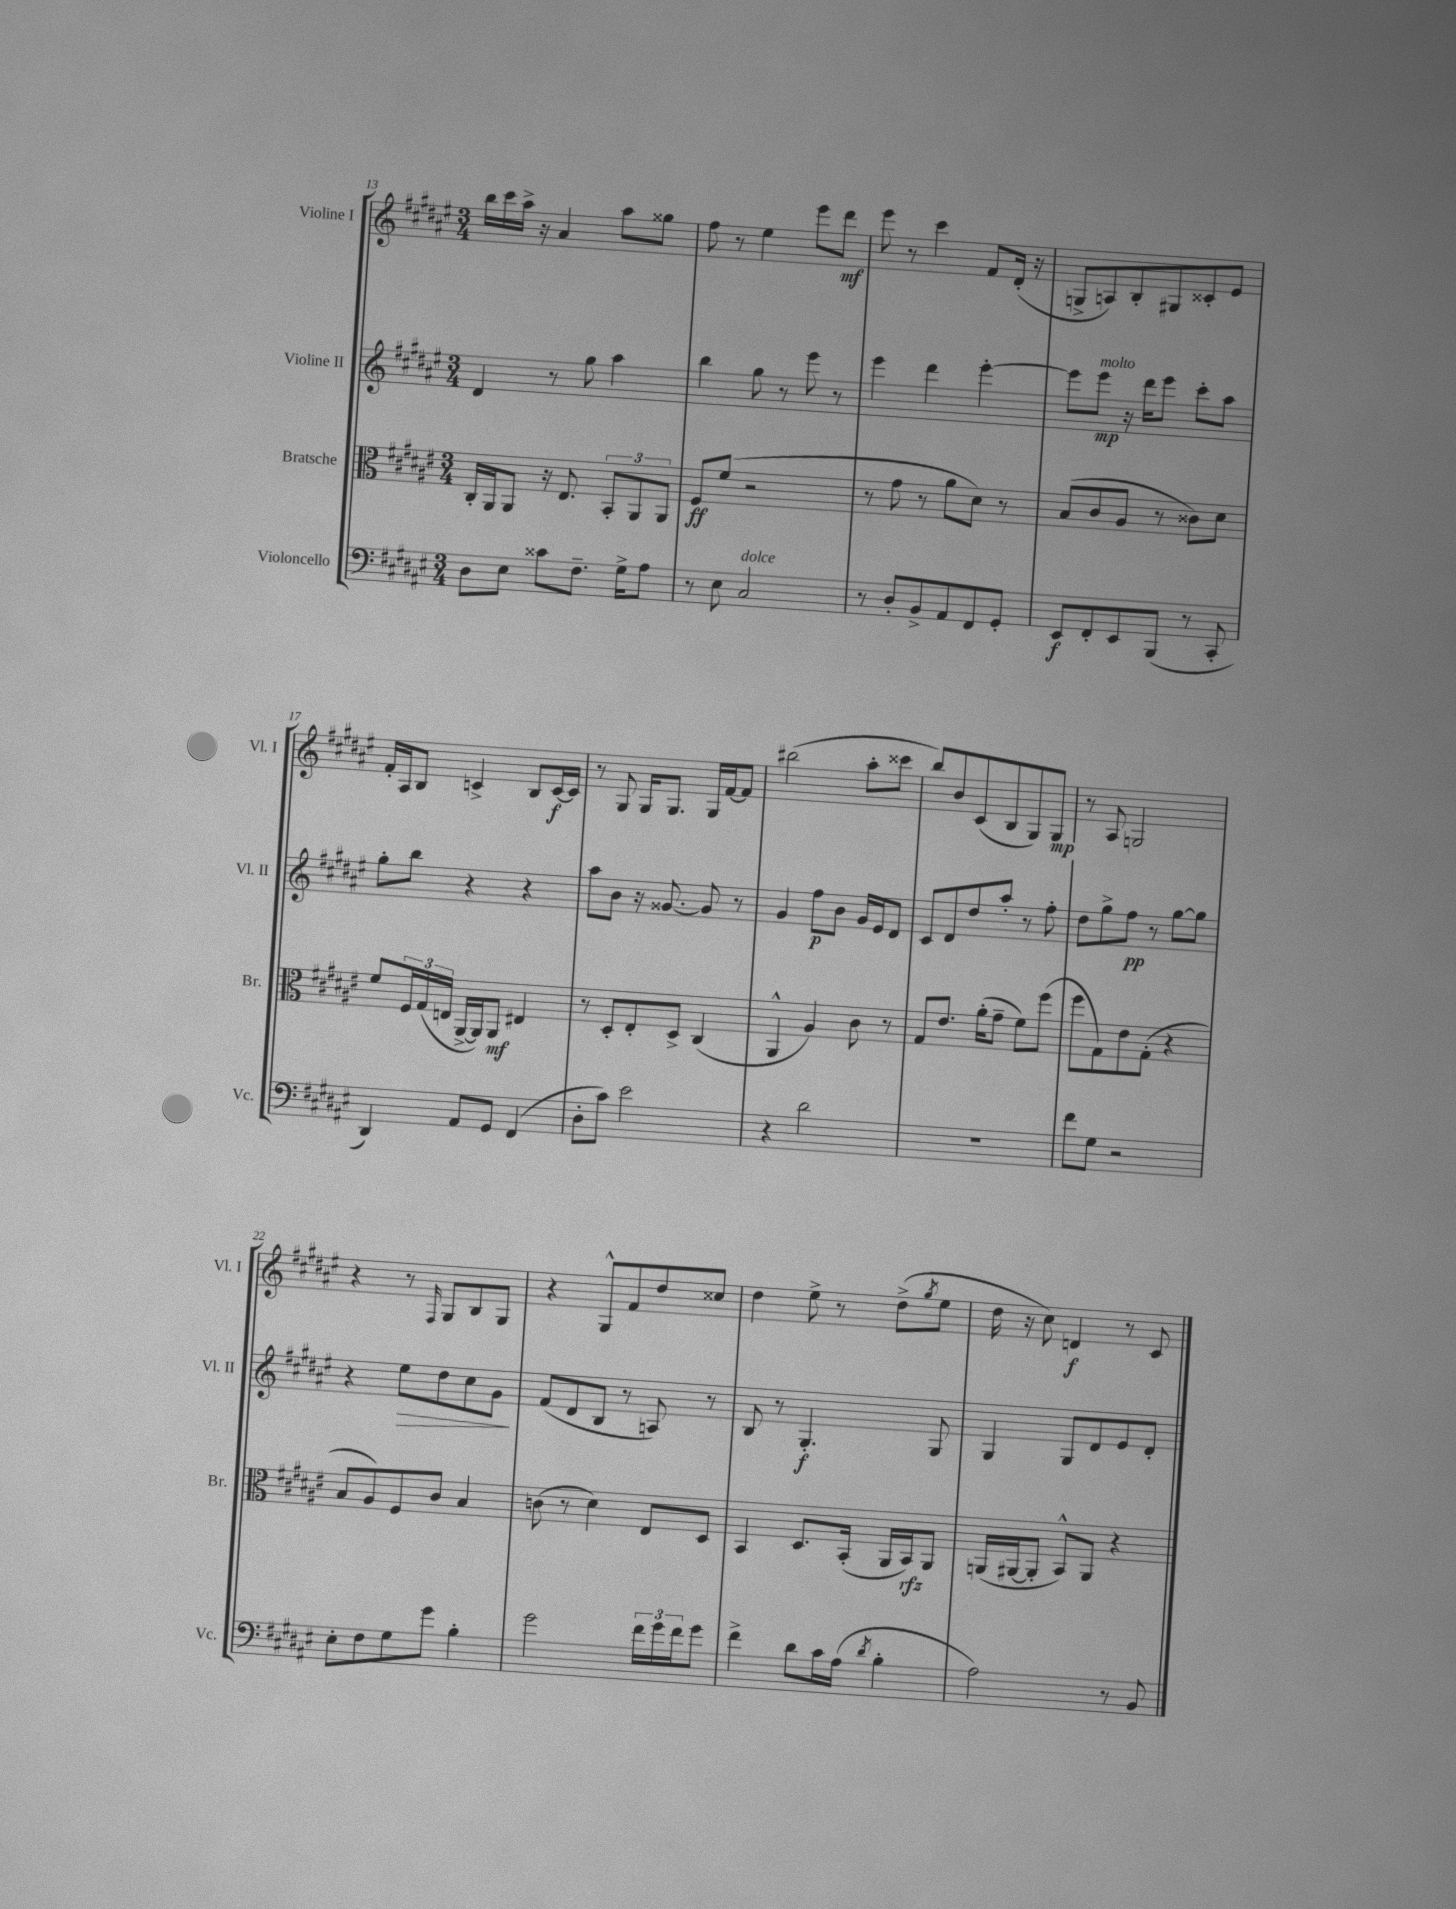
<<
\new StaffGroup <<
\new Staff = "s0" \with { instrumentName = "Violine I" shortInstrumentName = "Vl. I" } {
    \clef treble \key fis \major \numericTimeSignature \time 3/4
    b''16 cis'''16 ais''16-> r16 ais'4 ais''8 gisis''8 |
    fis''8 r8 eis''4 eis'''8 dis'''8\mf |
    eis'''8 r8 cis'''4 fis'8 dis'16-.( r16 |
    g8-> a8) b8-. gis8 cisis'8-. eis'8 |
    fis'16-. ais16 b8 c'4-> b8 c'16~\f c'16 |
    r8 gis8 gis16 gis8. gis16 fis'16~ fis'8 |
    bis''2( ais''8-. cisis'''8 |
    b''8) b'8 cis'8( b8 gis8) gis8\mp |
    r8 ais8 g2 |
    r4 r8 \grace { fis16 } gis8 b8 gis8 |
    r4 gis8-^ fis'8 dis''8 cisis''8 |
    dis''4 eis''8-> r8 dis''8->( \acciaccatura { gis''8 } eis''8 |
    dis''16 r16 cis''8) d'4\f r8 cis'8 \bar "|." |
}
\new Staff = "s1" \with { instrumentName = "Violine II" shortInstrumentName = "Vl. II" } {
    \clef treble \key fis \major \numericTimeSignature \time 3/4
    dis'4 r8 gis''8 ais''4 |
    b''4 gis''8 r8 eis'''8 r8 |
    eis'''4 dis'''4 eis'''4~-. |
    eis'''8 eis'''8\mp^\markup { \italic "molto" } r16 dis'''16 eis'''8 cis'''8-. ais''8 |
    gis''8-. b''8 r4 r4 |
    ais''8 b'8 r16 gisis'8.~ gisis'8 r8 |
    gis'4 fis''8\p b'8 gis'16 eis'16 dis'8 |
    cis'8 dis'8 dis''8 ais''8-. r8 fis''8-. |
    dis''8 gis''8-> fis''8\pp r8 gis''8~ gis''8 |
    r4 eis''8\> dis''8 cis''8 gis'8\! |
    fis'8( dis'8 b8 r8 a8) r8 |
    b8 r8 gis4.-.\f gis8 |
    gis4 gis8 dis'8 eis'8 dis'8-. \bar "|." |
}
\new Staff = "s2" \with { instrumentName = "Bratsche" shortInstrumentName = "Br." } {
    \clef alto \key fis \major \numericTimeSignature \time 3/4
    cis16-. ais,16 ais,8 r16 eis8. \tuplet 3/2 { b,8-. ais,8 ais,8 } |
    fis8\ff fis'8( r2 |
    r8 gis'8 r8 ais'8 dis'8) r8 |
    b8( cis'8 ais8 r8 cisis'8) dis'8 |
    fis'8 \tuplet 3/2 { fis16 gis16( e16 } ais,16~-> ais,16) ais,8\mf eis4 |
    r8 dis8-. eis8-. dis8-> cis4( |
    ais,4-^ ais4) cis'8 r8 |
    gis8 eis'8. ais'16-.( gis'8-- fis'8) fis''8( |
    fis''8 gis8) eis'8 gis8-.( r4 |
    b8 ais8) fis8 cis'8 b4 |
    c'8( r8 dis'4) eis8 dis8 |
    b,4 dis8. b,16-.( ais,16 b,16\rfz) ais,8 |
    a,16( ais,16~ ais,8-. b,8-^) ais,8 r4 \bar "|." |
}
\new Staff = "s3" \with { instrumentName = "Violoncello" shortInstrumentName = "Vc." } {
    \clef bass \key fis \major \numericTimeSignature \time 3/4
    dis8 eis8 cisis'8 fis8.-- gis16-> ais8 |
    r8 eis8 cis2^\markup { \italic "dolce" } |
    r8 dis8-. b,8-> ais,8 fis,8 gis,8-. |
    eis,8\f fis,8-. eis,8 b,,8( r8 cis,8-. |
    dis,4) ais,8 gis,8 fis,4( |
    dis8-. cis'8) eis'2 |
    r4 dis'2 |
    R2. |
    fis'8 gis8 r2 |
    eis8-. fis8 gis8 gis'8 b4-. |
    gis'2 \tuplet 3/2 { fis'16 gis'16 fis'16 } gis'8 |
    fis'4-> dis'8 cis'16 ais16( \acciaccatura { dis'8 } b4-. |
    ais2) r8 b,8 \bar "|." |
}
>>
>>
\layout { \context { \Score currentBarNumber = #13 } }
